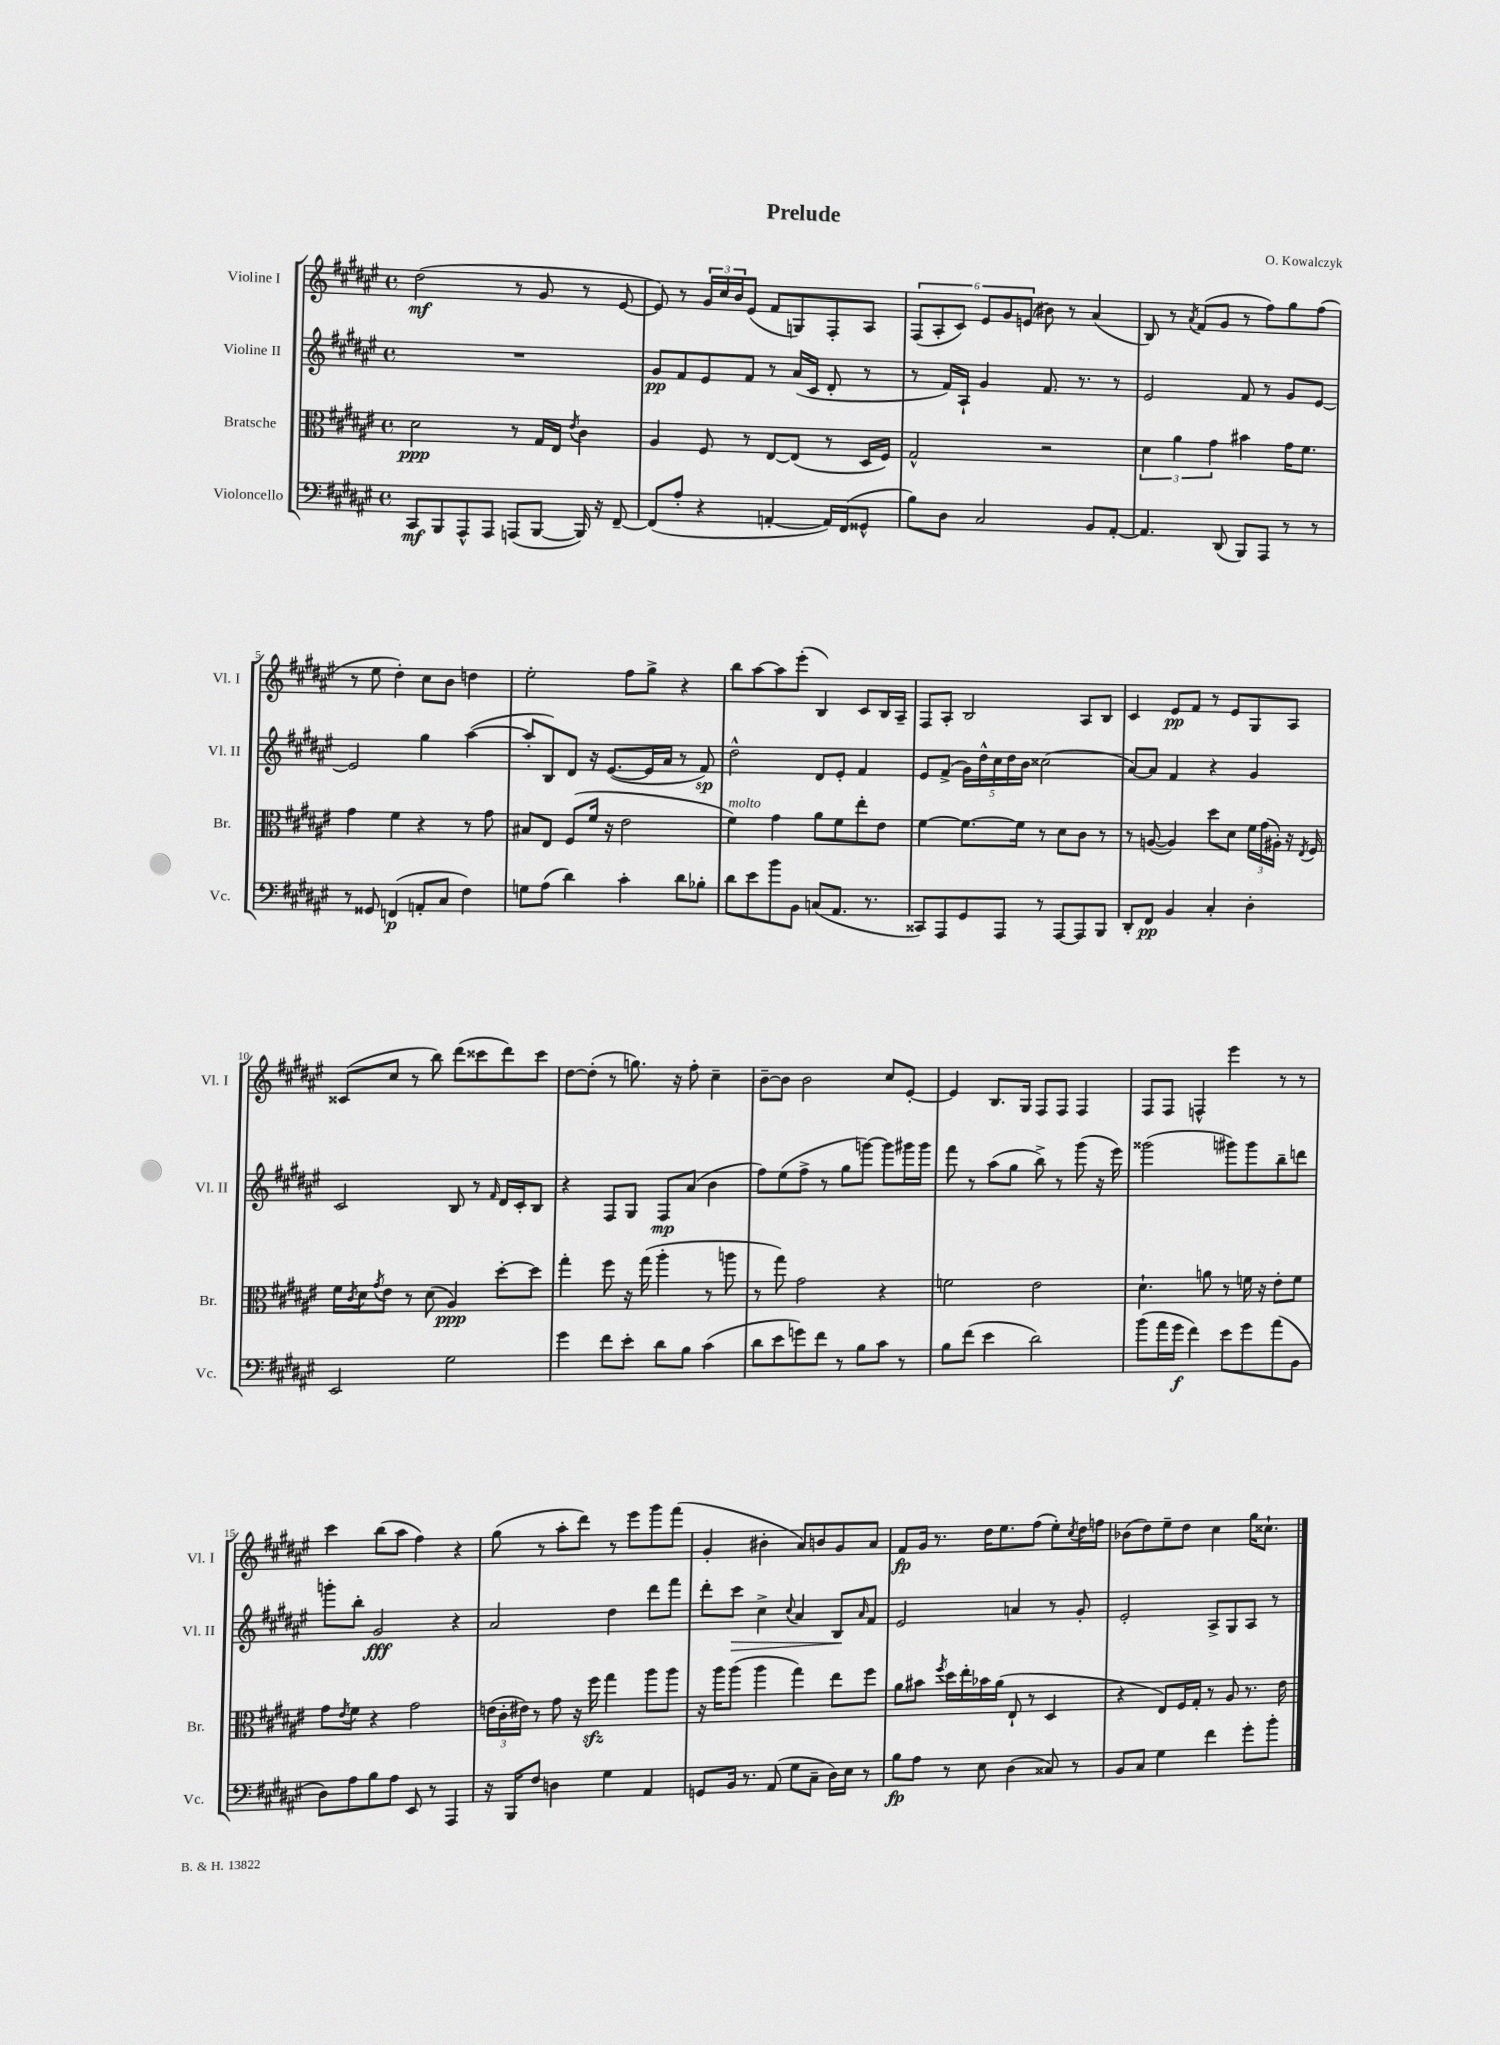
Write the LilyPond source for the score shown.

\header { title = "Prelude" composer = "O. Kowalczyk" }
<<
\new StaffGroup <<
\new Staff = "s0" \with { instrumentName = "Violine I" shortInstrumentName = "Vl. I" } {
    \clef treble \key fis \major \defaultTimeSignature \time 4/4
    dis''2\mf( r8 gis'8 r8 eis'8~ |
    eis'8) r8 \tuplet 3/2 { gis'16 cis''16 b'16 } eis'8( fis'8 g8) fis8-. ais8 |
    \tuplet 6/4 { fis8( ais8-. cis'8) eis'8 gis'8 e'8( } bis'8) r8 ais'4( |
    b8) r8 \acciaccatura { ais'8 } fis'8( gis'8 r8 fis''8) gis''8 fis''8( |
    r8 eis''8 dis''4-.) cis''8 b'8 d''4 |
    eis''2-. fis''8 gis''8-> r4 |
    b''8 ais''8~ ais''8 eis'''8-.( b4) cis'8 b16 ais16-- |
    fis8 ais8-. b2 ais8 b8 |
    cis'4 eis'8\pp fis'8 r8 eis'8 gis8 ais8 |
    cisis'8( cis''8 r8 b''8) dis'''8( cisis'''8 dis'''8) cisis'''8 |
    dis''8~ dis''8-.( r8 g''8.) r16 fis''8-. cis''4-- |
    b'8~-- b'8 b'2 cis''8 eis'8~-. |
    eis'4 b8. gis16 fis8 fis8 fis4 |
    fis8 fis8 f4-^ eis'''4 r8 r8 |
    cis'''4 b''8( ais''8 fis''4) r4 |
    gis''8( r8 ais''8-. dis'''8) r8 eis'''8 gis'''8 fis'''8( |
    gis'4-. bis'4-. ais'8) b'8 gis'8 ais'8 |
    fis'8\fp gis'16 r8. dis''16 eis''8. fis''8( eis''8-.) \acciaccatura { cis''8 } dis''16 f''16 |
    bes'8( dis''8) eis''8-- dis''8 cis''4 gis''16 cisis''8.-! \bar "|." |
}
\new Staff = "s1" \with { instrumentName = "Violine II" shortInstrumentName = "Vl. II" } {
    \clef treble \key fis \major \defaultTimeSignature \time 4/4
    R1 |
    gis'8\pp fis'8 eis'8 fis'8 r8 ais'16( cis'16 dis'8-. r8 |
    r8 fis'16) ais16-! gis'4 fis'8. r8. r8 |
    eis'2 fis'8 r8 gis'8 eis'8~ |
    eis'2 gis''4 ais''4~( |
    ais''8-. b8) dis'8 r16 eis'8.~( eis'16 ais'16 r8 fis'8\sp) |
    dis''2-^ dis'8 eis'8-. fis'4 |
    eis'8 fis'8->( \tuplet 5/4 { gis'16) dis''16-^ cis''16 dis''16 b'16 } cisis''2( |
    ais'8~) ais'8 fis'4 r4 gis'4 |
    cis'2 b8 r8 \grace { fis'16 } dis'16 cis'16-. b8 |
    r4 fis8 gis8 fis8\mp ais'8( b'4 |
    fis''8) eis''8( fis''8-> r8 gis''8 g'''8~) g'''8 gis'''16 gis'''16 |
    fis'''8 r8 ais''8( gis''8 b''8->) r8 gis'''8( r16 eis'''16) |
    gisis'''2( gis'''8) gis'''8 b''8-- d'''8 |
    g'''8-. b''8-. gis'2\fff r4 |
    ais'2 dis''4 dis'''8 fis'''8 |
    dis'''8-. cis'''8\> cis''4-> \appoggiatura { cis''8 } ais'4 b8\! \grace { ais'16 } fis'8 |
    eis'2 a'4 r8 gis'8-. |
    eis'2-. ais8-> gis8 ais8 r8 \bar "|." |
}
\new Staff = "s2" \with { instrumentName = "Bratsche" shortInstrumentName = "Br." } {
    \clef alto \key fis \major \defaultTimeSignature \time 4/4
    dis'2\ppp r8 gis16 eis16 \acciaccatura { eis'8 } cis'4 |
    ais4 fis8 r8 eis8~ eis8( r8 dis16 fis16) |
    gis2-^ r2 |
    \tuplet 3/2 { dis'4 ais'4 gis'4 } bis'4 gis'16 fis'8. |
    gis'4 fis'4 r4 r8 gis'8 |
    bis8 eis8 fis8( fis'16 r16 eis'2 |
    fis'4^\markup { \italic "molto" }) gis'4 ais'8 fis'8 eis''8-. eis'8 |
    fis'4~ fis'8.~ fis'16 r8 dis'8 cis'8 r8 |
    r8 a8~( a4) dis''8 dis'8 \tuplet 3/2 { fis'16 gis'16( ais16-.) } r16 \acciaccatura { eis8 } fis16 |
    fis'16 \acciaccatura { cis'8 } dis'16 \acciaccatura { gis'8 } eis'8 r8 dis'8( ais4\ppp) dis''8~-. dis''8 |
    gis''4-. fis''8 r16 gis''16( ais''4-. r8 a''8 |
    r8 gis''8) gis'2 r4 |
    f'2 eis'2 |
    dis'4.-! a'8 r8 f'16 r16 eis'8-. f'8 |
    gis'8 \acciaccatura { eis'8 } fis'8 r4 gis'2 |
    \tuplet 3/2 { e'16( cis'16-. eis'16) } r8 gis'8 r16 fis''16\sfz gis''4 ais''8 ais''8 |
    r16 ais''16 ais''8( ais''4 gis''4) eis''8 fis''8 |
    ais'8 bis'8 \acciaccatura { fis''8 } dis''16 eis''16-. bes'16 ais'16( eis8-! r8 dis4 |
    r4 eis8) fis16 gis16-. r8 ais8 r8. eis'16 \bar "|." |
}
\new Staff = "s3" \with { instrumentName = "Violoncello" shortInstrumentName = "Vc." } {
    \clef bass \key fis \major \defaultTimeSignature \time 4/4
    cis,8\mf b,,8 ais,,8-^ ais,,8 a,,8( b,,8~ b,,16) r16 fis,8~-- |
    fis,8( ais8-. r4 a,4~-. a,16) fis,16( gisis,8-^ |
    b8) dis8 cis2 b,8 ais,8~-. |
    ais,4. dis,8( b,,8) ais,,8 r8 r8 |
    r8 gisis,8 f,4\p( a,8-. cis8 fis4) |
    g8 ais8( dis'4) cis'4-. dis'8 bes8-. |
    dis'8 eis'8 b'8 b,8 c8( ais,8. r8. |
    cisis,8) ais,,8 gis,8 ais,,8 r8 ais,,8~ ais,,8 b,,8 |
    dis,8-. fis,8\pp b,4 cis4-. dis4-. |
    eis,2 gis2 |
    gis'4 fis'8 eis'8-. dis'8 b8 cis'4( |
    dis'8 eis'8 g'8) fis'8 r8 b8 cis'8 r8 |
    b8 fis'8( eis'4 dis'2) |
    b'8( ais'16 gis'16\f fis'4) eis'8 gis'8 ais'8( b,8 |
    dis8) ais8 b8 ais8 eis,8 r8 ais,,4 |
    r16 b,,16 fis8 d4 gis4 ais,4 |
    g,8 b,16 r8. ais,8( gis8 cis8-- dis16) eis16 r8 |
    b8\fp ais8 r8 eis8 dis4( cisis8) r8 |
    b,8 cis8 gis4 fis'4 gis'8-. b'8-. \bar "|." |
}
>>
>>
